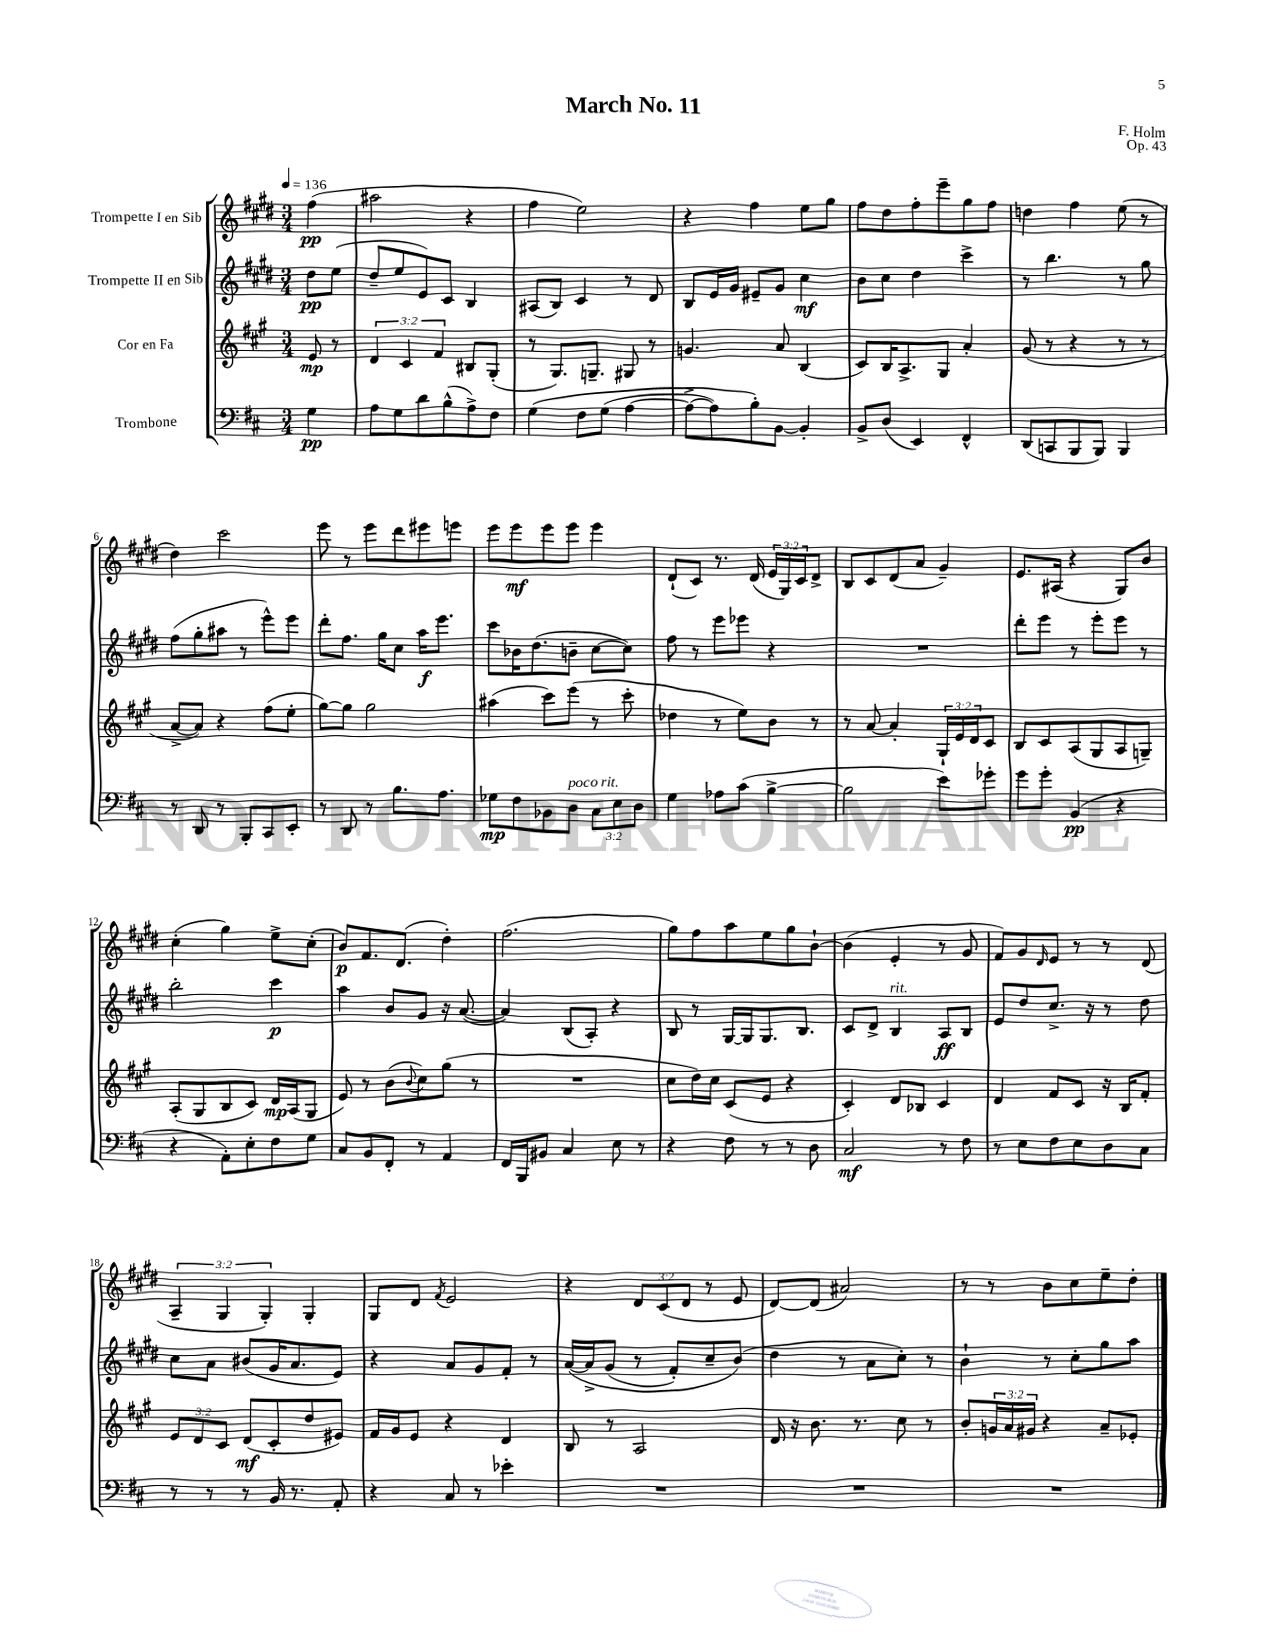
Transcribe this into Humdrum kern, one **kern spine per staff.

**kern	**kern	**kern	**kern
*staff4	*staff3	*staff2	*staff1
*clefF4	*clefG2	*clefG2	*clefG2
*k[f#c#]	*k[f#c#g#]	*k[f#c#g#d#]	*k[f#c#g#d#]
*M3/4	*M3/4	*M3/4	*M3/4
*MM136	*MM136	*MM136	*MM136
4G\	8e/	8dd#\L	(4ff#\
.	8r	(8ee\J	.
=	=	=	=
8A\L	6d/	8dd#~/L	2aa#\
8G\	.	8ee/	.
.	6c#/	.	.
8d\	.	8e/)	.
.	6f#/	.	.
(8B^^\	.	8c#/J	.
8A^\)	8B#/L	4B/	4r
8F#\J	(8G#'/J	.	.
=	=	=	=
&(4G\	8r	(8A#/L	4ff#\
.	8.G#/L)	8B/J)	.
8F#\L	.	4c#/	2ee\)
.	8.G~/J	.	.
(8G\J	.	.	.
[4A\	8G#/	8r	.
.	8r	8d#/	.
=	=	=	=
8A^\_L	4.g/	8B/L	4r
8A\])	.	16e/L	.
.	.	16g#/JJ	.
8B'\&)	.	8e#~/L	4ff#\
[8BB\J	8a/	8g#/J	.
4BB'/]	(4B/	4cc#\	8ee\L
.	.	.	8gg#\J
=	=	=	=
8BB^/L	8c#/L)	8b\L	8ff#\L
(8D/J	16B/K	8cc#\J	8dd#\
.	8.A^/	.	.
4EE/)	.	4dd#\	8ff#'\
.	8G#/J	.	8eee~\
4FF#^^/	4a'/	4ccc#^\	8gg#\
.	.	.	8ff#\J
=	=	=	=
(8DD/L	(8g#/	8r	4dd\
8CC/	8r	4.bb\	.
8BBB/	4r	.	4ff#\
8BBB/J)	.	.	.
4BBB/	8r	8r	(8ee\
.	8r	8gg#\	8r
=	=	=	=
8r	[8a^/L	(8ff#\L	4dd#\)
8DD/	8a/]J)	8gg#'\	.
8r	4r	8aa#\J	2ccc#\
8BBB'/L	.	8r	.
8CC#/	(8ff#\L	8eee^^\L)	.
8EE'/J	8ee'\J	8eee\J	.
=	=	=	=
8r	[8gg#\L)	8ddd#'\L	8eee\
8DD/	8gg#\]J	8.ff#\J	8r
8r	2gg#\	.	8eee\L
.	.	16gg#\LK	.
8.B\L	.	8cc#\J	8ddd#\
.	.	16aa\LK	8eee#\
8.A\J	.	8.eee\J	.
.	.	.	8eee\J
=	=	=	=
8G-\L	(4aa#\	8ccc#\L	8eee\L
8F#\	.	16b-\K	8eee\
.	.	(8.dd#\	.
8BB-\	8ccc#\L)	.	8eee\
8D\J	(8eee\J	8b~\J	8eee\J
12C#\L	8r	[8cc#\L	4eee\
12E\	.	.	.
.	8ccc#'\	8cc#\]J)	.
12D\J	.	.	.
=	=	=	=
4G\	4dd-\	8ff#\	(8d#`/L
.	.	8r	8c#/J)
8A-\L	8r	8eee\L	8.r
(8c#\J	8ee\L)	8eee-\J	.
.	.	.	(16d#/
[4B^\	8b\J	4r	24e/LL
.	.	.	24G#/)
.	.	.	24c#/J
.	8r	.	8d#^/J
=	=	=	=
2B\]	8r	2.r	8B/L
.	[8a/	.	8c#/
.	4a'/]	.	(8d#/
.	.	.	8a/J
8e\L)	24G#`/LL	.	4g#~/)
.	24e/	.	.
.	24d/J	.	.
8g-'\J	8c#/J	.	.
=	=	=	=
8g\L	8B/L	8ddd#'\L	8.e/L
8g'\J	8c#/	8eee\J	.
.	.	.	(16A#/Jk
(4BB/	(8A/	8r	4r
.	8G#/	8eee'\L	.
4r	8A/	8eee\J	8G#/L)
.	8G~/J)	8r	8b/J
=	=	=	=
4r	(8A'/L	2bb'\	(4cc#'\
.	8G#/	.	.
8AA'\L)	8B/	.	4gg#\)
8E'\	8c#/J)	.	.
8F#\	16d/LL	4ccc#\	8ee^\L
.	(16A/J	.	.
8G\J	8G#/J	.	(8cc#'\J
=	=	=	=
8C#/L	8e/)	4aa\	8b/L)
8BB/	8r	.	8.f#/
8FF#'/J	(8b\L	8b/L	.
.	.	.	(8.d#/J
.	8qqb/	.	.
8r	8cc#\)	8g#/J	.
4AA/	(8gg#\J	16r	4dd#'\)
.	.	([8.a/	.
.	8r	.	.
=	=	=	=
16FF#/LL	2.r	4a/])	(2.ff#\
16BBB/J	.	.	.
8BB#/J	.	.	.
4C#/	.	(8B/L	.
.	.	8A'/J)	.
8E\	.	4r	.
8r	.	.	.
=	=	=	=
4r	8cc#\L	8B/	8gg#\L)
.	16dd\L)	8r	8ff#\
.	16cc#\JJ	.	.
8F#\	(8c#/L	[16G#/LL	8aa\
.	.	16G#/]J	.
8r	8e/J	8.G#/	8ee\
8r	4r	.	8gg#\
.	.	8.B/J	.
8D\	.	.	[8b`\J
=	=	=	=
2C#/	4c#'/)	8c#/L	(4b\]
.	.	8d#^/J	.
.	8d/L	4B/	4e'/
.	8B-/J	.	.
8r	4c#/	8A/L	8r
8F#\	.	8B/J	8g#/
=	=	=	=
8r	4d/	8e/L	8f#/L)
8E\L	.	8dd#/	8g#/
.	.	.	16qqd#/
8F#\	8f#/L	8.cc#^/J	8e/J
8E\	8c#/J	.	8r
.	.	16r	.
8D\	16r	8r	8r
.	16B/LK	.	.
8C#\J	8f#'/J	8dd#\	(8d#/
=	=	=	=
8r	12e/L	8cc#\L	6A~/
.	12d/	.	.
8r	.	8a\J	.
.	12c#/J	.	6G#/
8r	(8d/L	(8b#/L	.
.	.	.	6G#'/)
16BB/	8c#'/	16g#/K	.
8.r	.	8.a/	.
.	8dd/	.	4G#'/
8AA'/	8e#/J)	8e/J)	.
=	=	=	=
4r	16f#/LL	4r	8G#/L
.	16g#/J	.	.
.	8e/J	.	8d#/J
.	.	.	8qf#/
8C#/	4r	8a/L	2e/
8r	.	8g#/	.
4e-'\	4d/	8f#'/J	.
.	.	8r	.
=	=	=	=
2.r	8B/	&([16a/LL	4r
.	.	16a^/]J	.
.	8r	(8g#/J	.
.	2A/	8r	12d#/L
.	.	.	(12c#/
.	.	8f#'/L)	.
.	.	.	12d#/J
.	.	8cc#~/	8r
.	.	(8b/J&)	8e/
=	=	=	=
2.r	16d/	4dd#\	[8d#/L)
.	16r	.	.
.	8.b\	.	(8d#/]J
.	.	8r	2a#/)
.	8.r	.	.
.	.	8a\L	.
.	8cc#\	8cc#'\J)	.
.	8r	8r	.
=	=	=	=
2.r	8b'/L	4b`\	8r
.	24g/L	.	8r
.	24a/	.	.
.	24g#/JJ	.	.
.	4r	8r	8b\L
.	.	8cc#'\L	8cc#\
.	8a~/L	8gg#\	8ee~\
.	8e-'/J	8aa\J	8dd#'\J
==	==	==	==
*-	*-	*-	*-
